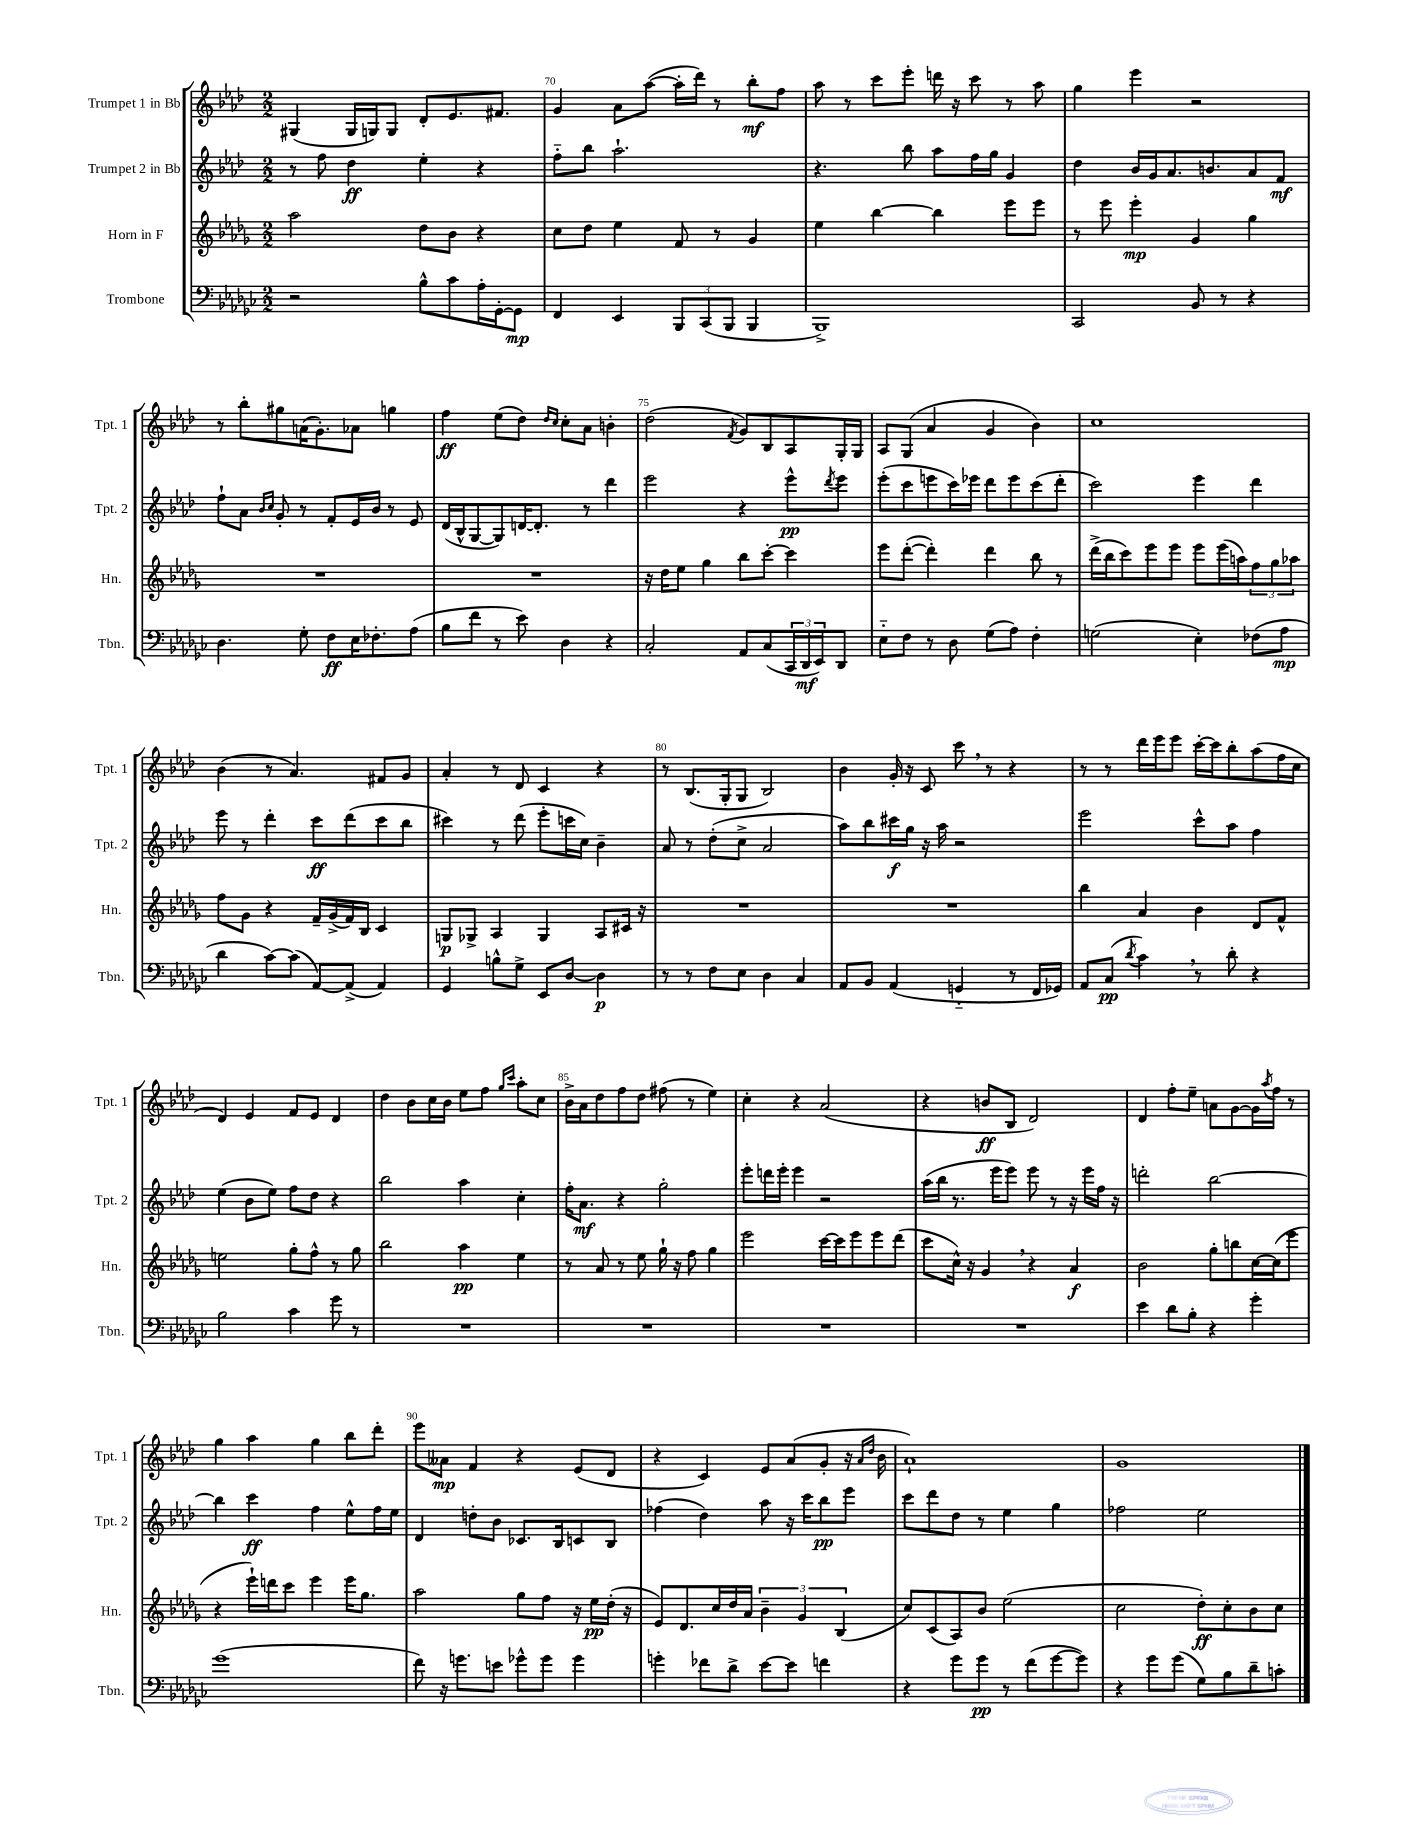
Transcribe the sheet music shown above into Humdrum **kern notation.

**kern	**kern	**kern	**kern
*staff4	*staff3	*staff2	*staff1
*clefF4	*clefG2	*clefG2	*clefG2
*k[b-e-a-d-g-c-]	*k[b-e-a-d-g-]	*k[b-e-a-d-]	*k[b-e-a-d-]
*M2/2	*M2/2	*M2/2	*M2/2
2r	2aa-	8r	(4G#
.	.	8ff	.
.	.	4dd-	16G#
.	.	.	16G)
.	.	.	8G
8B-^^	8dd-	4ee-'	8d-'
8c-	8b-	.	8.e-
16A-'	4r	4r	.
[16GG-'	.	.	8.f#
8GG-]	.	.	.
=	=	=	=
4FF	8cc	8ff'~	4g
.	8dd-	8bb-	.
4EE-	4ee-	2.aa-`	8a-
.	.	.	([8aa-
12BBB-	8f	.	16aa-']
.	.	.	16ddd-)
(12CC-	.	.	.
.	8r	.	8r
12BBB-	.	.	.
4BBB-	4g-	.	8bb-'
.	.	.	8ff
=	=	=	=
1BBB-^)	4ee-	4.r	8aa-
.	.	.	8r
.	[4bb-	.	8ccc
.	.	8bb-	8eee-'
.	4bb-]	8aa-	16ddd
.	.	.	16r
.	.	16ff	8ccc
.	.	16gg	.
.	8eee-	4g	8r
.	8eee-	.	8aa-
=	=	=	=
2CC-	8r	4dd-	4gg
.	8eee-	.	.
.	4eee-'	16b-	4eee-
.	.	16g	.
.	.	8.a-	.
8BB-	4g-	.	2r
.	.	8.b	.
8r	.	.	.
4r	4gg-	8a-	.
.	.	8f	.
=	=	=	=
4.D-	1r	8ff`	8r
.	.	8a-	8bb-'
.	.	16qqb-	.
.	.	16qqcc	.
.	.	8g'	8gg#
8G-'	.	8r	(16a
.	.	.	8.g')
8F	.	8f'	.
16E-	.	16e-	8a-
8.F-'	.	16b-	.
.	.	8r	4gg
(8A-	.	8e-	.
=	=	=	=
8B-	1r	(16d-	4ff
.	.	16B-^^	.
8f	.	[8G	.
8r	.	8G])	(8ee-
8e-)	.	[16d	8dd-)
.	.	8.d']	.
.	.	.	16qqdd-
.	.	.	16qqcc
4D-	.	.	8cc'
.	.	8r	8a-
4r	.	4ddd-	4b'
=	=	=	=
2C-'	16r	2eee-	(2dd-
.	16dd-	.	.
.	8ee-	.	.
.	4gg-	.	.
.	.	.	8qf
8AA-	8bb-	4r	8g)
(8C-	[8ccc'	.	8B-
24CC-	4ccc]	8eee-^^	8A-
24DD-	.	.	.
24EE-)	.	.	.
.	.	8qddd-	.
8DD-	.	8eee-	16G'
.	.	.	16G
=	=	=	=
8E-'~	8eee-	(8eee-'	8A-
8F	([8ddd-'	8ccc	(8G
8r	4ddd-'])	8eee	4a-
8D-	.	16ccc)	.
.	.	16eee-	.
(8G-	4ddd-	8ddd-	4g
8A-)	.	8eee-	.
4F'	8bb-	(8ccc	4b-)
.	8r	8ddd-'	.
=	=	=	=
(2G	(16ddd-^	2ccc)	1cc
.	16bb-	.	.
.	8ccc)	.	.
.	8eee-	.	.
.	8eee-	.	.
4E-')	8eee-	4eee-	.
.	(16eee-	.	.
.	16aa)	.	.
(8F-	12ff	4ddd-	.
.	12gg-	.	.
8A-	.	.	.
.	12aa-	.	.
=	=	=	=
4d-	8ff	8eee-	(4b-
.	8g-	8r	.
[8c-)	4r	4ddd-'	8r
(8c-]	.	.	4.a-)
[8AA-)	16f~	8ccc	.
.	(16g-^	.	.
(8AA-^]	16f)	(8ddd-	.
.	16B-	.	.
4AA-)	4c	8ccc	8f#
.	.	8bb-	8g
=	=	=	=
4GG-	8G	4ccc#)	4a-'
.	8G-^	.	.
8B^^	4A-	8r	8r
8G-^	.	(8ddd-	8d-
8EE-	4G-	8eee-'	4c
[8D-	.	16ccc	.
.	.	16cc)	.
4D-]	8A-	4b-~	4r
.	16c#	.	.
.	16r	.	.
=	=	=	=
8r	1r	8a-	8r
8r	.	8r	(8.B-
8F	.	(8dd-'	.
.	.	.	16G'
8E-	.	8cc^	8G
4D-	.	2a-	2B-)
4C-	.	.	.
=	=	=	=
8AA-	1r	8aa-)	4b-
8BB-	.	8bb-	.
(4AA-	.	16ccc#	16g'
.	.	16gg	16r
.	.	16r	8c
.	.	16aa-	.
4GG'~	.	2r	8ccc
.	.	.	8r
8r	.	.	4r
16FF	.	.	.
16GG-)	.	.	.
=	=	=	=
8AA-	4bb-	2eee-	8r
(8C-	.	.	8r
8qd-	.	.	.
4c-)	4a-	.	16ddd-
.	.	.	16eee-
.	.	.	8eee-
8r	4b-	8ccc^^	[16ccc'
.	.	.	16ccc]
8d-'	.	8aa-	8bb-'
4r	8d-	4ff	(8aa-
.	8f^^	.	16ff
.	.	.	16cc
=	=	=	=
2B-	2ee	(4ee-	4d-)
.	.	8b-	4e-
.	.	8ee-)	.
4c-	8gg-'	8ff	8f
.	8ff^^	8dd-	8e-
8g-	8r	4r	4d-
8r	8gg-	.	.
=	=	=	=
1r	2bb-	2bb-	4dd-
.	.	.	8b-
.	.	.	16cc
.	.	.	16b-
.	4aa-	4aa-	8ee-
.	.	.	8ff
.	.	.	16qqgg
.	.	.	16qqccc
.	4ee-	4cc'	8aa-'
.	.	.	8cc
=	=	=	=
1r	8r	16ff'	16b-^
.	.	8.a-	16a-
.	8a-	.	8dd-
.	8r	4r	8ff
.	8ee-	.	8dd-
.	16gg-`	2gg'	(8ff#
.	16r	.	.
.	8ff	.	8r
.	4gg-	.	4ee-)
=	=	=	=
1r	2eee-	8eee-'	4cc'
.	.	16ddd	.
.	.	16eee-'	.
.	.	4eee-	4r
.	[16ccc	2r	(2a-
.	16ccc]	.	.
.	8eee-	.	.
.	8eee-	.	.
.	(8ddd-	.	.
=	=	=	=
1r	8ccc	(16aa-	4r
.	.	16bb-	.
.	16cc^^)	8.r	.
.	16r	.	.
.	4g-	.	8b
.	.	16eee-	.
.	.	8eee-)	8B-
.	4r	8eee-	2d-)
.	.	8r	.
.	4a-	16r	.
.	.	16eee-	.
.	.	16ff	.
.	.	16r	.
=	=	=	=
4e-	2b-	2ddd'	4d-
8d-	.	.	8ff'
8B-'	.	.	8ee-~
4r	8gg-'	[2bb-	8a
.	8bb	.	[8g
4g-'	[16cc	.	16g]
.	.	.	8qaa-
.	(16cc]	.	16ff
.	8eee-	.	8r
=	=	=	=
(1g-	4r	4bb-]	4gg
.	16eee-`)	4ccc	4aa-
.	16ddd	.	.
.	8ccc	.	.
.	4eee-	4ff	4gg
.	16eee-	8ee-^^	8bb-
.	8.gg-	.	.
.	.	16ff	8ddd-'
.	.	16ee-	.
=	=	=	=
8f)	2aa-	4d-	8eee-
16r	.	.	8a--
8.g	.	.	.
.	.	8dd'	4f
8e	.	8b-	.
8g-^^	8gg-	8.c-	4r
8g-	8ff	.	.
.	.	16B-	.
4g-	16r	8c	(8e-
.	16ee-	.	.
.	(16dd-'	8B-	8d-
.	16r	.	.
=	=	=	=
4g'	8e-)	(4ff-	4r
.	8.d-	.	.
8f-	.	4dd-)	4c)
.	16cc	.	.
8d-^	16dd-	.	.
.	16a-	.	.
[8e-	6b-~	8aa-	8e-
8e-]	.	16r	(8a-
.	6g-	.	.
.	.	16ccc	.
4f	.	8bb-	8g'
.	(6B-	.	.
.	.	8eee-	16r
.	.	.	16qqa-
.	.	.	16qqdd-
.	.	.	16b-
=	=	=	=
4r	8cc)	8ccc	1a-`)
.	(8c	8ddd-	.
8g-	8A-)	8dd-	.
8g-	8b-	8r	.
8r	(2ee-	4ee-	.
(8f	.	.	.
[8g-	.	4gg	.
8g-])	.	.	.
=	=	=	=
4r	2cc	2ff-	1g
8g-	.	.	.
(8g-	.	.	.
8G-)	8dd-')	2ee-	.
8B-	8cc'	.	.
8d-~	8b-	.	.
8c'	8cc	.	.
==	==	==	==
*-	*-	*-	*-
